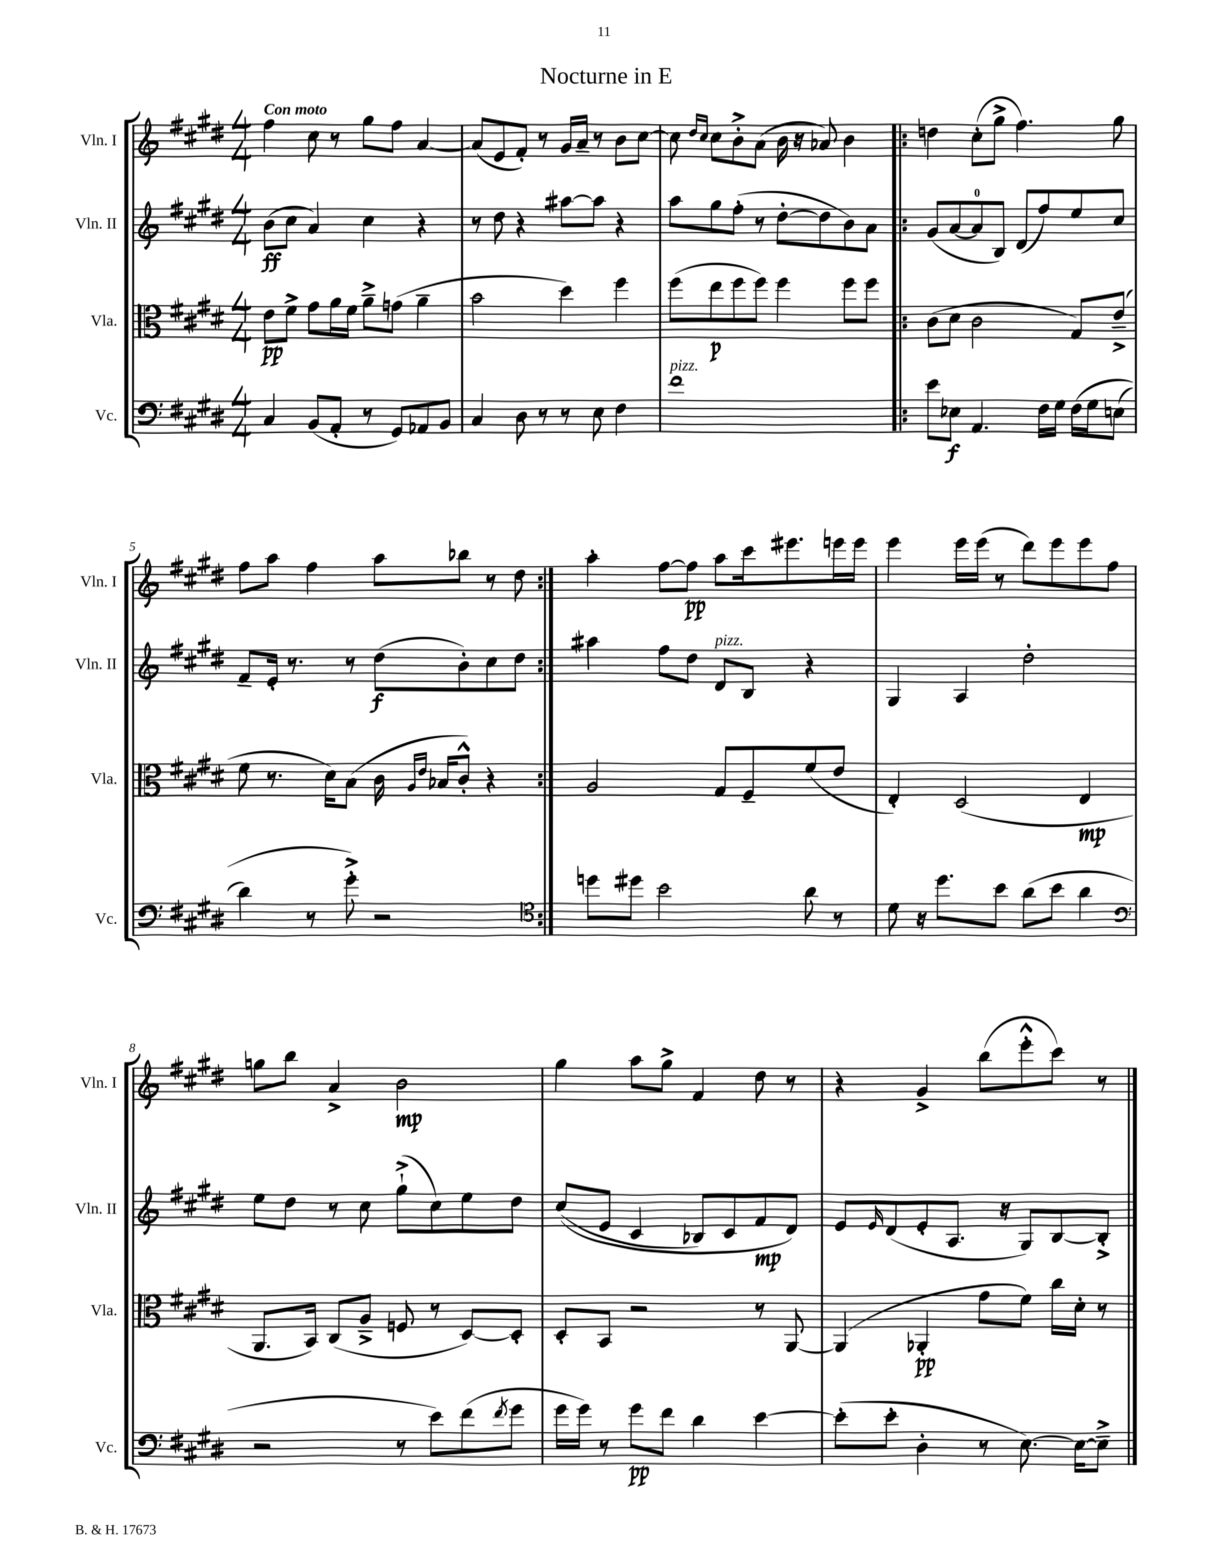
\header { title = "Nocturne in E" }
<<
\new StaffGroup <<
\new Staff = "s0" \with { instrumentName = "Vln. I" shortInstrumentName = "Vln. I" } {
    \clef treble \key e \major \numericTimeSignature \time 4/4 \tempo "Con moto"
    fis''4 cis''8 r8 gis''8 fis''8 a'4~ |
    a'8( e'8 fis'8-.) r8 gis'16 a'16-- r8 b'8 cis''8~ |
    cis''8 \grace { dis''16 cis''16 } cis''8 b'8-.-> a'8( b'16 r16 aes'8) b'4 |
    \repeat volta 2 { d''4 cis''8-.( gis''8-> fis''4.) gis''8 |
    fis''8 a''8 fis''4 a''8 bes''8 r8 dis''8 | }
    a''4-. fis''8~ fis''8\pp a''8 cis'''16 eis'''8. e'''16 e'''16 |
    e'''4 e'''16 e'''16( r8 dis'''8) e'''8 e'''8 fis''8 |
    g''8 b''8 a'4-> b'2\mp |
    gis''4 a''8 gis''8-> fis'4 dis''8 r8 |
    r4 gis'4-> b''8( e'''8-.-^ cis'''8) r8 \bar "|." |
}
\new Staff = "s1" \with { instrumentName = "Vln. II" shortInstrumentName = "Vln. II" } {
    \clef treble \key e \major \numericTimeSignature \time 4/4
    b'8\ff( cis''8 a'4) cis''4 r4 |
    r8 dis''8 r4 ais''8~ ais''8 r4 |
    a''8 gis''8 fis''8-.( r8 dis''8~-. dis''8 b'8) a'8 |
    \repeat volta 2 { gis'8( a'8~ a'8-0 b8) dis'8( fis''8) e''8 cis''8 |
    fis'8-- e'16-. r8. r8 dis''8\f( b'8-.) cis''8 dis''8 | }
    ais''4 fis''8 dis''8 dis'8^\markup { \italic "pizz." } b8 r4 |
    gis4 a4 dis''2-. |
    e''8 dis''8 r8 cis''8 gis''8-!->( cis''8) e''8 dis''8 |
    cis''8(\( e'8 cis'4 bes8) cis'8 fis'8\mp dis'8\) |
    e'8 \grace { e'16 } dis'8( e'8-. a8. r16 gis8) b8~ b8-.-> \bar "|." |
}
\new Staff = "s2" \with { instrumentName = "Vla." shortInstrumentName = "Vla." } {
    \clef alto \key e \major \numericTimeSignature \time 4/4
    e'8\pp fis'8-> gis'8 a'16 fis'16 a'8---> g'8( a'4-- |
    b'2 dis''4) fis''4 |
    fis''8( e''8\p fis''8 fis''8) fis''4 fis''8 fis''8 |
    \repeat volta 2 { cis'8( dis'8 cis'2 gis8) e'8--->( |
    fis'8 r8. dis'16) b8( cis'16 \grace { a16 e'16 } bes16 cis'8-.-^) r4 | }
    a2 gis8 fis8-- fis'8( e'8 |
    e4-.) dis2( e4\mp |
    a,8. b,16) cis8( a8---> f8 r8 dis8~) dis8-. |
    dis8-. b,8 r2 r8 a,8~ |
    a,4( aes,4-.\pp gis'8 fis'8) cis''16 dis'16-. r8 \bar "|." |
}
\new Staff = "s3" \with { instrumentName = "Vc." shortInstrumentName = "Vc." } {
    \clef bass \key e \major \numericTimeSignature \time 4/4
    cis4 b,8( a,8-. r8 gis,8) aes,8 b,8 |
    cis4 dis8 r8 r8 e8 fis4 |
    fis'1^\markup { \italic "pizz." } |
    \repeat volta 2 { e'8 ees8\f a,4. fis16 gis16 fis16\( gis16 e8( |
    dis'4) r8 gis'8-.->\) r2 | }
    \clef tenor d''8 dis''8 b'2 a'8 r8 |
    dis'8 r16 dis''8. b'8 a'8( b'8 a'4 |
    \clef bass r2 r8 e'8) fis'8( \acciaccatura { fis'8 } gis'8 |
    gis'16 gis'16) r8 gis'8\pp fis'8 dis'4 e'4~ |
    e'8-.( e'8-. dis4-. r8 e8.~) e16~ e8---> \bar "|." |
}
>>
>>
